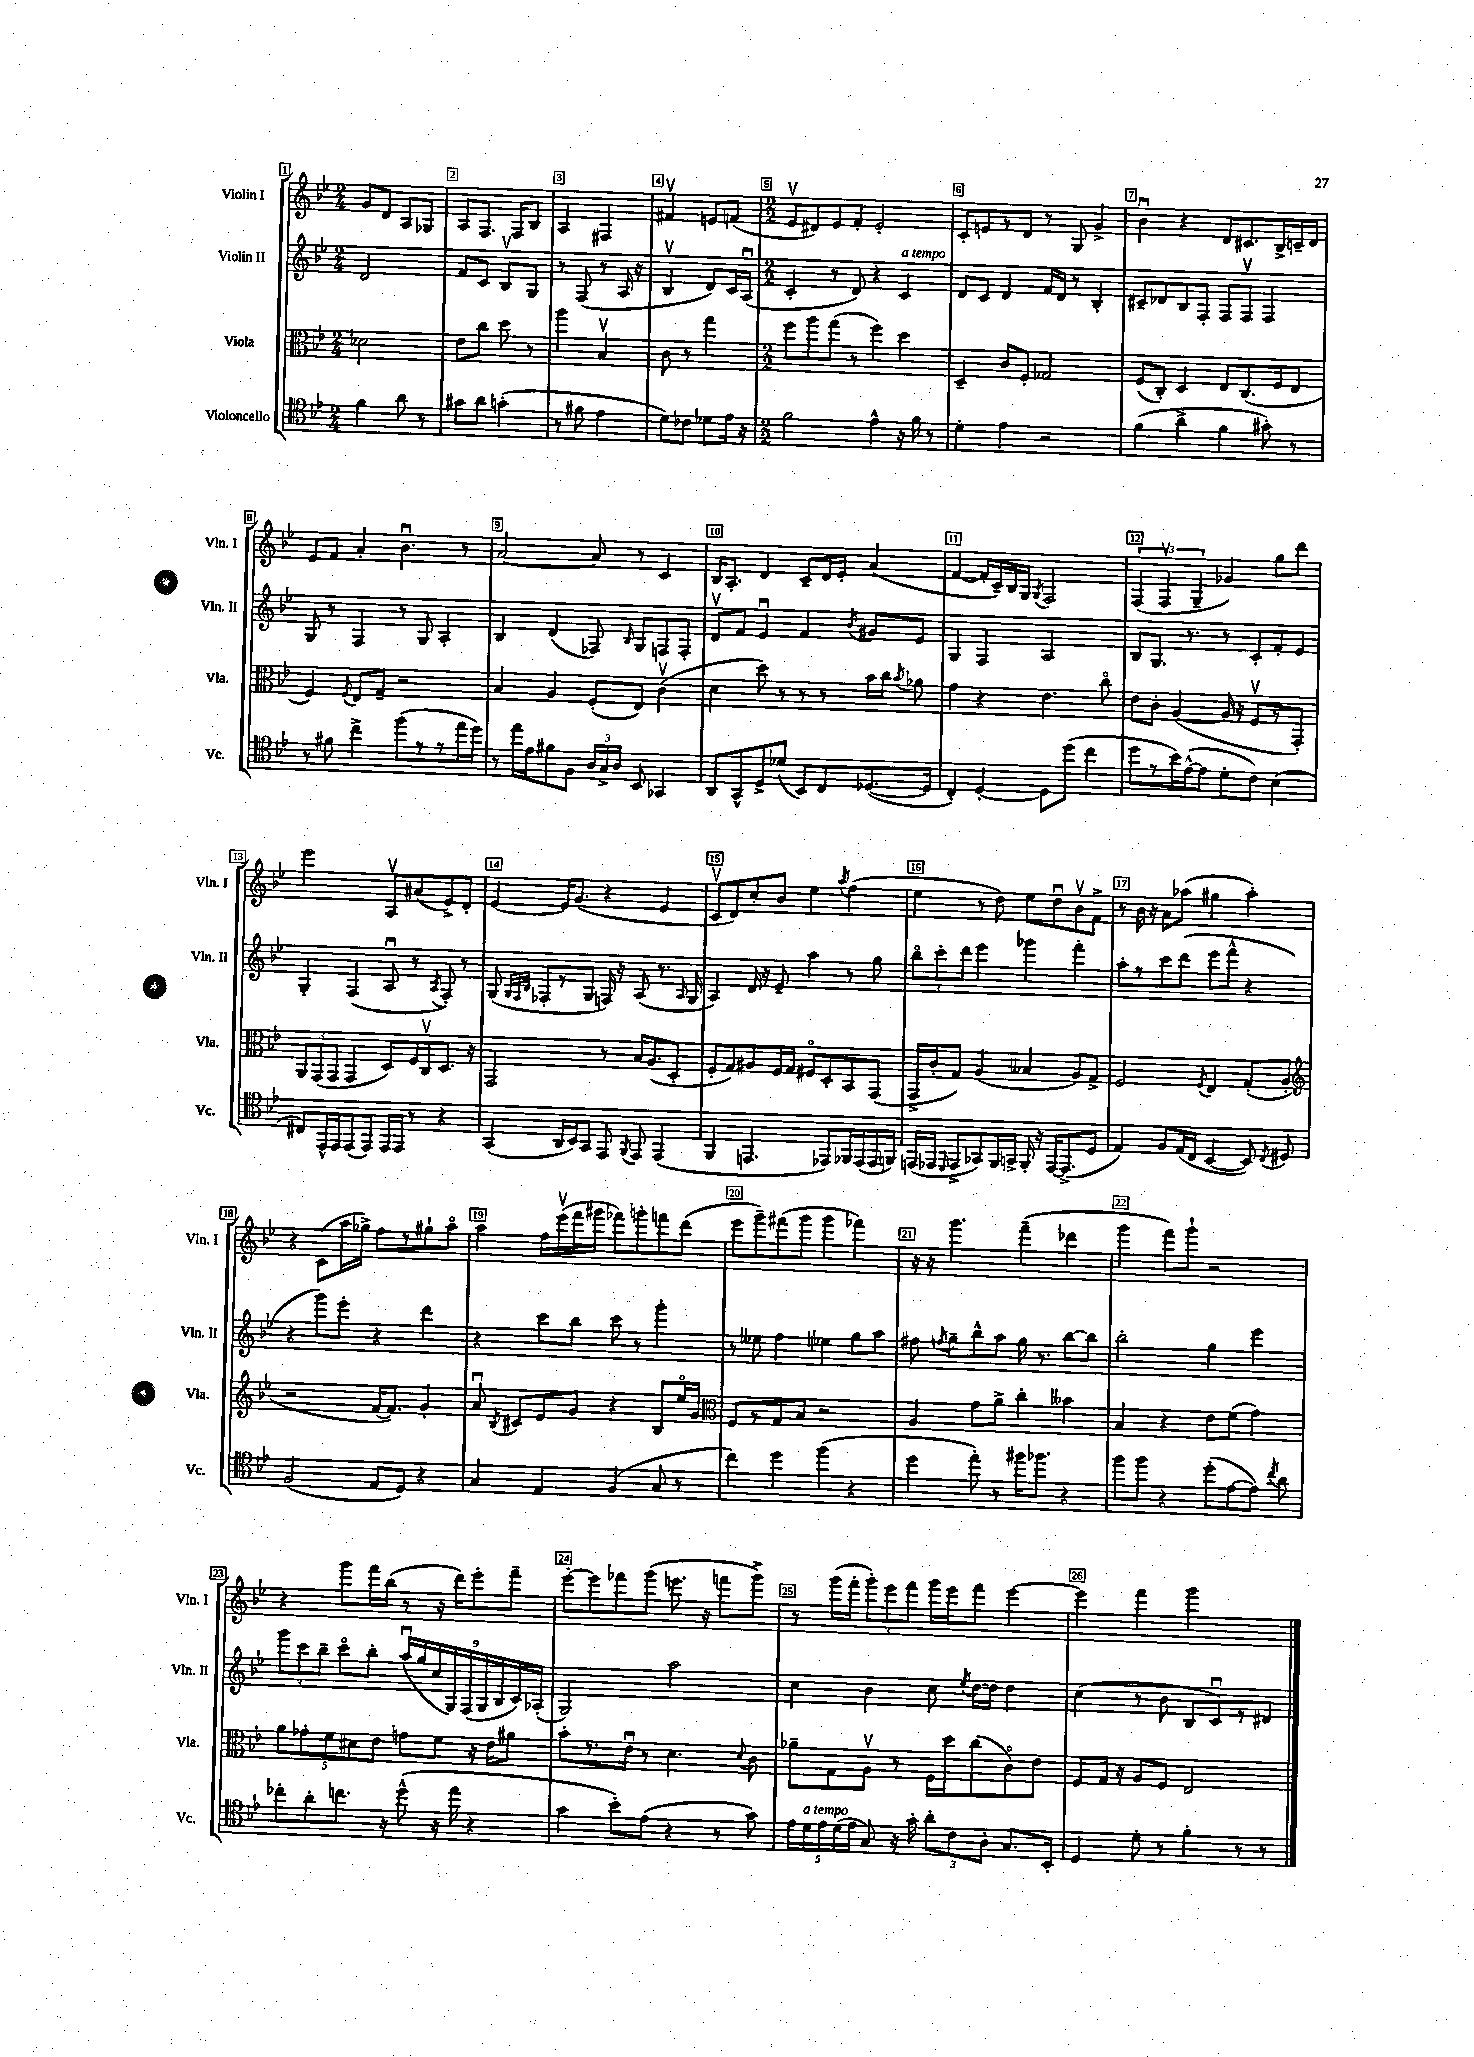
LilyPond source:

<<
\new StaffGroup <<
\new Staff = "s0" \with { instrumentName = "Violin I" shortInstrumentName = "Vln. I" } {
    \clef treble \key bes \major \numericTimeSignature \time 2/4
    \autoBeamOff g'8[ d'8] a8[ ges8] |
    a8[ f8.] f16[ bes8] |
    a4 fis4 |
    fis'4\upbow e'8[ f'8]( |
    \numericTimeSignature \time 2/2 ees'8[\upbow dis'8) ees'8 f'8]-. ees'2-. |
    c'8[-. e'8 r8 d'8] r8 g8 g'4-> |
    bes'4\downbow r4 d'8[ cis'8. bes16-> c'16-- d'16] |
    ees'8[ f'8] a'4-. bes'4.\downbow r8 |
    a'2~ a'8 r8 c'4 |
    bes16[ a8.]-. d'4 c'8[-- d'16 ees'16]-. a'4( |
    f'4~ f'16[-. c'16--) bes16 g16] \acciaccatura { g8 } f2 |
    \tuplet 3/2 { f4( f4\upbow g4-- } ges'4) g''8[ d'''8] |
    ees'''2 a8[\upbow ais'8( ees'8->) d'8]-. |
    ees'4~ ees'16[ g'8.]( r4 ees'4 |
    c'8[\upbow d'8) c''8-. bes'8] ees''4 \acciaccatura { a''8 } f''4( |
    ees''4 r8 d''8) ees''8[ d''8\downbow bes'8\upbow f'8]-> |
    r8 bes'16 r16 a'8[ aes''8]( gis''4 aes''4-.) |
    r4 c'8[( a''16 ges''16]->) f''8[ r8 gis''8-! a''8]\flageolet |
    a''4 f''16[ ees'''16\upbow( f'''16 gis'''16] fes'''8[) g'''8-. f'''8 d'''8]( |
    ees'''8[ g'''8--) fis'''8( g'''8] g'''4 fes'''4) |
    r16 r16 g'''4. f'''4--( des'''4 |
    g'''4 f'''8[) g'''8]-! r2 |
    r4 g'''8[ f'''16 bes''16]( r8 r16 d'''16[) ees'''8-. f'''8]-- |
    ees'''8[~-. ees'''8 fes'''8 g'''8]( e'''8. r16 f'''8[ g'''8]->) |
    r8 g'''16[( f'''16]-. \tuplet 3/2 { g'''8[-.) ees'''8 f'''8] } g'''16[ ees'''16 f'''8] ees'''4~ |
    ees'''4 f'''4 g'''2 \bar "|." |
}
\new Staff = "s1" \with { instrumentName = "Violin II" shortInstrumentName = "Vln. II" } {
    \clef treble \key bes \major \numericTimeSignature \time 2/4
    \autoBeamOff d'2 |
    f'8[ c'8] bes8[\upbow g8] |
    r8 f8( r8 a16 r16 |
    bes4\upbow d'8[) c'16 a16]\downbow( |
    \numericTimeSignature \time 2/2 c'4-. r8 d'8) r4 c'4^\markup { \italic "a tempo" } |
    d'8[ c'8] d'4 f'16[ d'16] r8 bes4-. |
    cis'8[-- des'8 bes8 f8]-. f8[ f8]\upbow f4 |
    g8 r8 f4 r8 g8 a4-. |
    bes4 d'4( fes8) \grace { bes16 } g8[ f8 f8]-. |
    d'8[\upbow f'8] ees'4\downbow f'4 \acciaccatura { bes'8 } gis'8[ ees'8] |
    g4 f4 a2 |
    bes8[ g8.] r8. r8 c'8[-. f'8-. ees'8] |
    g4-. f4( a8\downbow r8 \acciaccatura { a8 } f8-.) r8 |
    g8( \grace { g32[ f32 bes32] } fes8[-. r8 g8] f16) r16 a8( r8. \grace { a16 } g16 |
    a4) d'16 r16 ees'8-- a''4 r8 g''8 |
    \tuplet 3/2 { bes''8[\flageolet c'''8-. d'''8] } ees'''4 ges'''4 f'''4-. |
    a''8[-. r8 c'''8 d'''8]( ees'''8[ f'''8]-^ r4 |
    r4 g'''8[) ees'''8]-. r4 d'''4 |
    r4 c'''8[ bes''8] c'''8 r8 g'''4-. |
    r8 eeses''8 f''4 ees''4 g''8[ a''8] |
    fis''8 \acciaccatura { f''8 } g''8[-- bes''8-^ a''8] g''16 r8. bes''8[~ bes''8] |
    bes''2-. g''4 ees'''4 |
    \tuplet 3/2 { g'''8[ c'''8 bes''8]-- } c'''8[\flageolet bes''8]-. \tuplet 9/8 { a''16[\downbow( g''16 c''16 g16) f16( g16 bes16 c'16) aes16]-.( } |
    g2) a''2 |
    c''4 bes'4 c''8 \acciaccatura { ees''8 } d''16[~ d''16] d''4 |
    c''4( r8 bes'8 bes8[ c'8\downbow) r8 dis'8] \bar "|." |
}
\new Staff = "s2" \with { instrumentName = "Viola" shortInstrumentName = "Vla." } {
    \clef alto \key bes \major \numericTimeSignature \time 2/4
    \autoBeamOff des'2 |
    ees'8[ c''8] d''8 r8 |
    a''4 bes4\upbow |
    c'8 r8 g''4 |
    \numericTimeSignature \time 2/2 f''8[ a''8 g''8]( r8 f''4) d''4 |
    d4-- c'8[ f8]-. ges2 |
    f8[( c8]-.) d4 ees8[ c8.( f16 ees8] |
    f4) \acciaccatura { f8 } ees8[ g8]-- r2 |
    bes4 a4 f8[-.( ees8]) c'4\upbow( |
    d'4 d''8) r8 r8 r8 bes'16[ c''16] \acciaccatura { bes'8 } aes'8 |
    g'4 r4 ees'4. c''8\flageolet |
    ees'8[ c'8]-. a4~( a16 r16 f8[\upbow r8 g,8]-.) |
    \tuplet 3/2 { a,8[ g,8( g,8] } g,4 d8[) f16 c16\upbow d8.] r16 |
    g,2 r8 bes16[ a8.( d8]-. |
    f8[-. g8) ais8 f16 g16] fis8[\flageolet d8-. bes,8 g,8]( |
    g,16[-> c'16-. g8]) a4( beses4 a8[) g8]-> |
    f2 \acciaccatura { f8 } ees4 g8[-.( a8]-. |
    \clef treble r2 f'16[~ f'8.]) g'4-. |
    a'8\downbow \acciaccatura { bes8 } cis'8[ ees'8 g'8] r4 bes8[ ees''16\flageolet g'16] |
    \clef alto f8[ r8 g8 bes8] r2 |
    a4 g'8[ a'8]-> c''4-. beses'4 |
    bes4 r4 ees'8[ f'8]( g'4) |
    \tuplet 5/4 { a'8[ ges'8-. f'8 dis'8 ees'8] } g'8[ f'8] r16 ees'16[ ais'8] |
    bes'8[-. r8. ees'16]\downbow r8 d'4. \appoggiatura { d'8 } c'8 |
    aes'8[-- g8 a8]\upbow r8 f16[ d''16 c''8( c'8\flageolet) ees'8] |
    f8[ g16] r16 a8[ f8] ees2 \bar "|." |
}
\new Staff = "s3" \with { instrumentName = "Violoncello" shortInstrumentName = "Vc." } {
    \clef tenor \key bes \major \numericTimeSignature \time 2/4
    \autoBeamOff f'4 a'8 r8 |
    gis'8[ a'8] g'4-.( |
    r8 fis'8 ees'4 |
    d'8[) ces'8] des'8[ ees'16] r16 |
    \numericTimeSignature \time 2/2 f'2 ees'4-^ r16 f'16 r8 |
    d'4-. ees'4 r2 |
    f'4( a'4-> f'4 gis'8-.) r8 |
    r8 fis'8 c''4-> f''8[( r8 r8 ees''16 d''16]) |
    r8 ees''16[ ees'16 fis'8 f8] \tuplet 3/2 { a16[ g16-> a16] } bes,8 ges,4 |
    a,8[ g,8-^ d8-> des'8]( bes,8[) c8 des8.~( des16] |
    c4-.) d4~-. d8[ d''8]( c''4 |
    d''8[ r8 bes'16) ees'16~-^( ees'8] d'8[-. c'8]) bes4( |
    cis8[) ees,16-^ ees,16 ees,8( ees,8]) ees,16[ ees,16] r8 r4 |
    g,4( a,16[ bes,16) g,8] ees,8 \acciaccatura { f,8 } ees,8 ees,4( |
    f,4 e,4. ees,8[) fes,16 ees,16( ees,16 f,16]) |
    e,16[( ees,16] \grace { d,16 } ees,8[-> ges,8) f,16 g,16]-> f,16-. r16 ees,16[~ ees,8.->( d8] |
    ees4) f8[ ees16( c16] bes,4~ bes,8) \acciaccatura { c8 } dis8 |
    f2( ees8[ d8]) r4 |
    g4 ees4 f4( g8 r8 |
    c''4) d''4 f''4( r4 |
    d''4 ees''8-.) r8 fis''16[ fes''8.] r4 |
    f''8[ f''8] r4 d''8[-.( ees'8~ ees'8]) \acciaccatura { c''8 } a'8 |
    ces''8[-. a'8-. c''8.] r16 d''8-^( r16 ees''16 r4 |
    g'4 bes'8[-.) ees'8]( r4 r8 g'8) |
    \tuplet 5/4 { ees'16[ d'16^\markup { \italic "a tempo" } ees'16 d'16( ees'16] } g8) r16 g'16-. \tuplet 3/2 { a'8[-. c'8 a8]-. } g8.[ bes,16]-. |
    d4 d'8-. r8 f'4-. r8 r8 \bar "|." |
}
>>
>>
\layout { \context { \Score \override BarNumber.break-visibility = ##(#f #t #t) barNumberVisibility = #all-bar-numbers-visible \override BarNumber.stencil = #(make-stencil-boxer 0.1 0.3 ly:text-interface::print) } }
